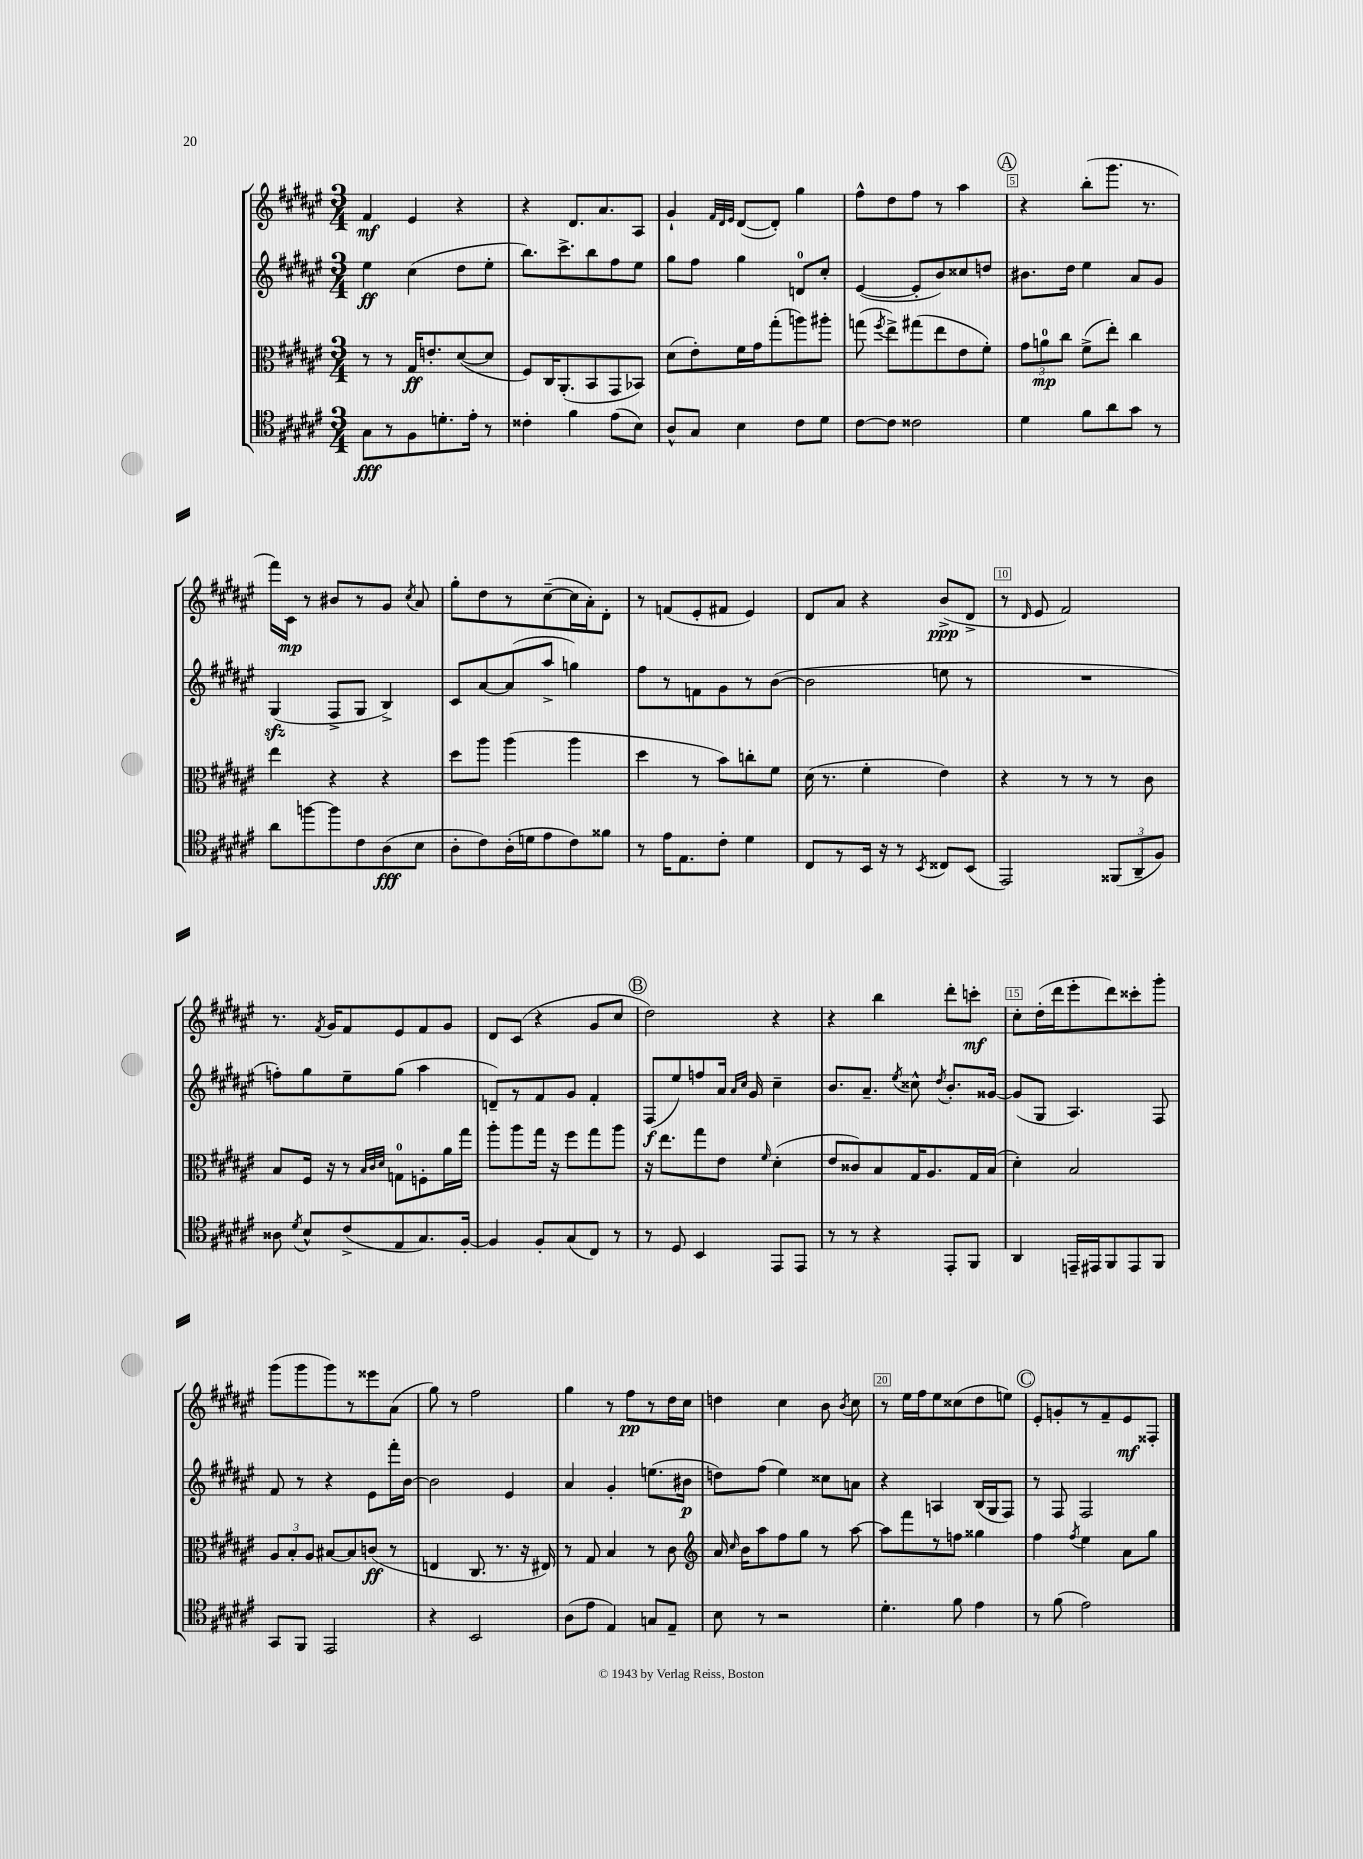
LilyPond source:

<<
\new StaffGroup <<
\new Staff = "s0" {
    \clef treble \key fis \major \numericTimeSignature \time 3/4
    \autoBeamOff fis'4\mf eis'4 r4 |
    r4 dis'8.[ ais'8. ais8] |
    gis'4-! \grace { fis'32[ dis'32 eis'32] } dis'8[~( dis'8]-.) gis''4 |
    fis''8[-^ dis''8 fis''8] r8 ais''4 |
    \mark \markup { \circle "A" } r4 b''8[-.( gis'''8.] r8. |
    fis'''16[) cis'16]\mp r8 bis'8[ r8 gis'8] \acciaccatura { cis''8 } ais'8 |
    gis''8[-. dis''8 r8 cis''8~--( cis''16 ais'16-.) dis'8]-. |
    r8 f'8[( eis'8-. fis'8] eis'4) |
    dis'8[ ais'8] r4 b'8[->\ppp( dis'8]-> |
    r8 \grace { dis'16 } eis'8 fis'2) |
    r8. \acciaccatura { fis'8 } gis'16[ fis'8 eis'8 fis'8 gis'8] |
    dis'8[ cis'8]( r4 gis'8[ cis''8] |
    \mark \markup { \circle "B" } dis''2) r4 |
    r4 b''4 dis'''8[-. c'''8]-.\mf |
    cis''8[-. dis''16-.( dis'''16 eis'''8-. dis'''8) cisis'''8-. gis'''8]-. |
    gis'''8[( gis'''8 gis'''8) r8 eisis'''8 ais'8]( |
    gis''8) r8 fis''2 |
    gis''4 r8 fis''8[\pp r8 dis''16 cis''16] |
    d''4 cis''4 b'8 \acciaccatura { b'8 } cis''8 |
    r8 eis''16[ fis''16 eis''8 cisis''8( dis''8 e''8]) |
    \mark \markup { \circle "C" } eis'8[-. g'8-. r8 fis'8-- eis'8\mf fisis8]-. \bar "|." |
}
\new Staff = "s1" {
    \clef treble \key fis \major \numericTimeSignature \time 3/4
    \autoBeamOff eis''4\ff cis''4( dis''8[ eis''8]-. |
    b''8.[) cis'''8.-> b''8 fis''8 eis''8] |
    gis''8[ fis''8] gis''4 d'8[-0 cis''8]-. |
    eis'4~( eis'8[-. b'8) cisis''8 d''8] |
    \mark \markup { \circle "A" } bis'8.[ dis''16] eis''4 ais'8[ gis'8] |
    gis4\sfz( fis8[-> gis8] b4->) |
    cis'8[ ais'8~ ais'8( ais''8]-> g''4) |
    fis''8[ r8 f'8 gis'8 r8 b'8]~( |
    b'2 e''8 r8 |
    R2. |
    f''8[-.) gis''8 eis''8-- gis''8]( ais''4 |
    d'8[--) r8 fis'8 gis'8] fis'4-. |
    \mark \markup { \circle "B" } fis8[\f( eis''8) f''8 ais'16] \grace { ais'16[ cis''16] } gis'16 cis''4-- |
    b'8.[ ais'8.]-- \acciaccatura { eis''8 } cisis''8-^ \acciaccatura { dis''8 } b'8.[-. gisis'16]~ |
    gisis'8[( gis8] ais4.) fis8 |
    fis'8 r8 r4 eis'8[ fis'''16-. b'16]~ |
    b'2 eis'4 |
    ais'4 gis'4-. e''8.[( bis'16]\p |
    d''8[) fis''8]( eis''4) cisis''8[ a'8] |
    r4 a4 b16[( gis16 fis8]) |
    \mark \markup { \circle "C" } r8 fis8 fis2 \bar "|." |
}
\new Staff = "s2" {
    \clef alto \key fis \major \numericTimeSignature \time 3/4
    \autoBeamOff r8 r8 gis16[\ff e'8.-. dis'8~( dis'8] |
    fis8[) cis16 ais,8.-.( b,8 gis,8 bes,8]) |
    dis'8[( eis'8-.) fis'16 gis'16 gis''8-.( a''8) ais''8]-. |
    g''8( \acciaccatura { fis''8 } eis''8[->) gis''8( eis''8 eis'8 fis'8]-.) |
    \mark \markup { \circle "A" } \tuplet 3/2 { gis'8[ a'8-0\mp cis''8] } fis'8[->( eis''8]-.) cis''4 |
    eis''4 r4 r4 |
    dis''8[ ais''8] ais''4( ais''4 |
    dis''4 r8 b'8[) c''8-. fis'8] |
    dis'16( r8. fis'4-. eis'4) |
    r4 r8 r8 r8 cis'8 |
    b8[ fis16] r16 r8 \grace { b32[ cis'32 dis'32] } g8[-0 f8-. ais'16 gis''16] |
    ais''8[-. ais''8 gis''16] r16 fis''8[ gis''8 ais''8] |
    \mark \markup { \circle "B" } r16 eis''8.[ gis''8 eis'8] \grace { fis'16 } dis'4-.( |
    eis'8[ cisis'8) b8 gis16 ais8. gis16 b16]( |
    dis'4-.) b2 |
    \tuplet 3/2 { ais8[ b8-. ais8] } bis8[~ bis8 c'8]\ff( r8 |
    e4 cis8. r8. r16 eis16) |
    r8 gis8 b4 r8 cis'8 |
    \clef treble ais'16 \grace { cis''16 } b'16[ ais''8 fis''8 gis''8] r8 ais''8~ |
    ais''8[ fis'''8 r8 f''8] gisis''4 |
    \mark \markup { \circle "C" } fis''4 \acciaccatura { fis''8 } eis''4 ais'8[ gis''8] \bar "|." |
}
\new Staff = "s3" {
    \clef tenor \key fis \major \numericTimeSignature \time 3/4
    \autoBeamOff gis8[\fff r8 fis8 d'8.-. eis'16]-. r8 |
    cisis'4-. fis'4 eis'8[( b8]) |
    ais8[-^ gis8] b4 cis'8[ dis'8] |
    cis'8[~ cis'8] cisis'2 |
    \mark \markup { \circle "A" } dis'4 fis'8[ ais'8 gis'8] r8 |
    ais'8[ f''8~ f''8 cis'8 ais8\fff( b8] |
    ais8[-. cis'8) ais16-.( d'16 eis'8 cis'8) fisis'8] |
    r8 eis'16[ eis8. cis'8]-. dis'4 |
    cis8[ r8 b,16] r16 r8 \acciaccatura { b,8 } cisis8[ b,8]( |
    eis,2) \tuplet 3/2 { fisis,8[( ais,8-- fis8]) } |
    aisis8 \acciaccatura { dis'8 } b8[-^ cis'8->( eis8 gis8.) fis16]~-. |
    fis4 fis8[-. gis8( cis8]) r8 |
    \mark \markup { \circle "B" } r8 dis8 b,4 eis,8[ eis,8] |
    r8 r8 r4 eis,8[-. fis,8] |
    ais,4 e,16[-- eis,16 fis,8 eis,8 fis,8] |
    gis,8[ fis,8] eis,2 |
    r4 b,2 |
    ais8[( eis'8] eis4) g8[ eis8]-- |
    b8 r8 r2 |
    dis'4.-. fis'8 eis'4 |
    \mark \markup { \circle "C" } r8 fis'8( eis'2) \bar "|." |
}
>>
>>
\layout { \context { \Score \override BarNumber.break-visibility = ##(#f #t #t) barNumberVisibility = #(every-nth-bar-number-visible 5) \override BarNumber.stencil = #(make-stencil-boxer 0.1 0.3 ly:text-interface::print) } }
